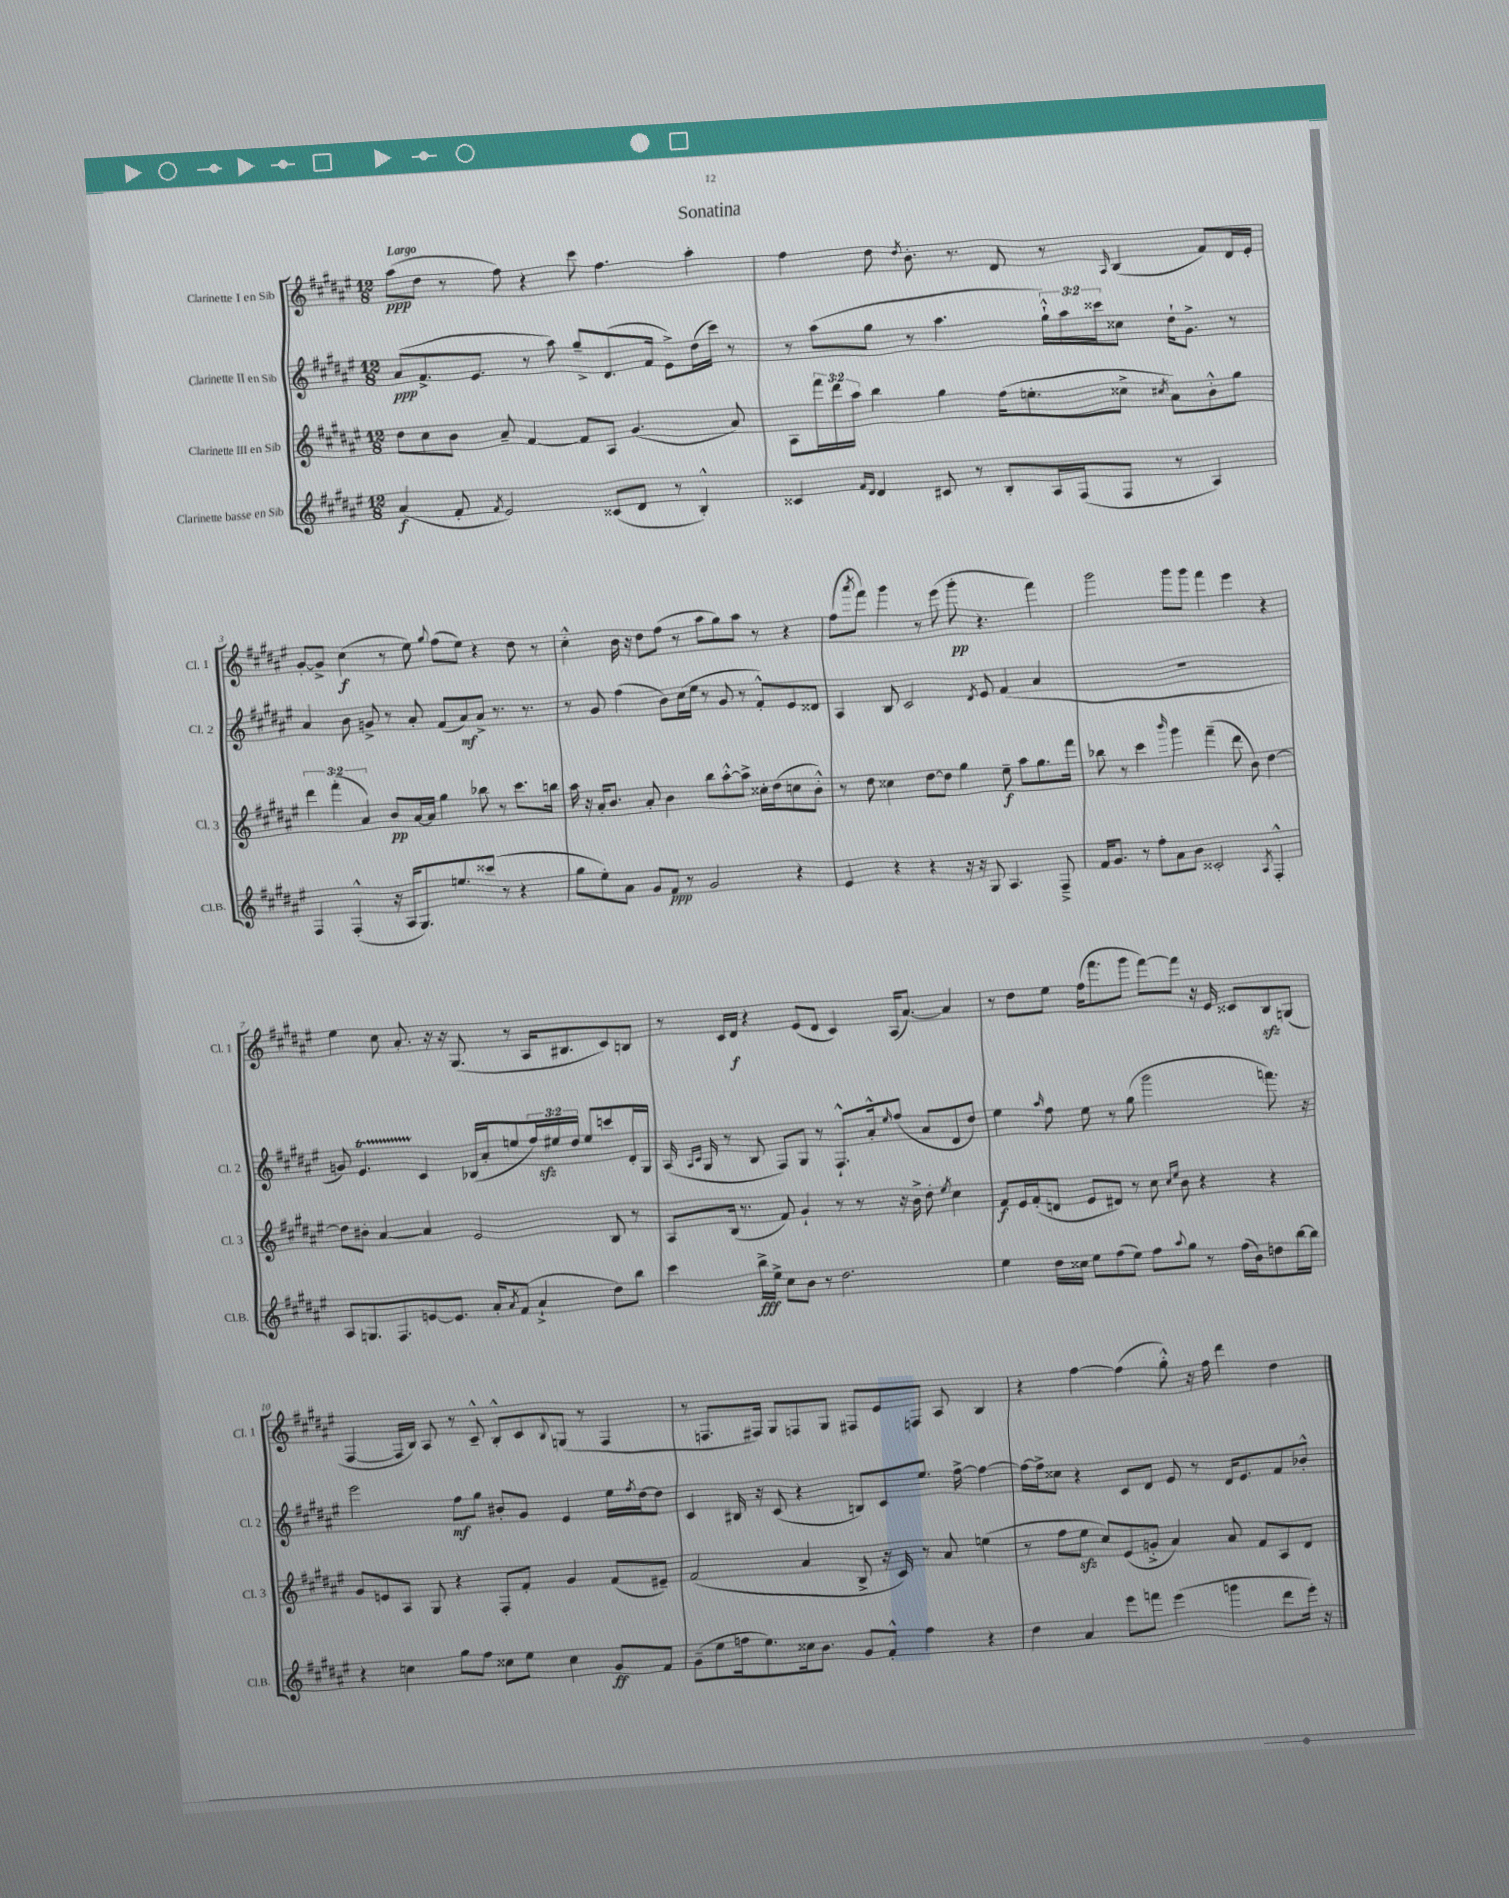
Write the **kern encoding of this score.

**kern	**dynam	**kern	**dynam	**kern	**dynam	**kern	**dynam
*part4	*part4	*part3	*part3	*part2	*part2	*part1	*part1
*staff4	*staff4	*staff3	*staff3	*staff2	*staff2	*staff1	*staff1
*I"Clarinette basse en Sib	*	*I"Clarinette III en Sib	*	*I"Clarinette II en Sib	*	*I"Clarinette I en Sib	*
*I'Cl.B.	*	*I'Cl. 3	*	*I'Cl. 2	*	*I'Cl. 1	*
*clefG2	*	*clefG2	*	*clefG2	*	*clefG2	*
*k[f#c#g#d#a#e#]	*	*k[f#c#g#d#a#e#]	*	*k[f#c#g#d#a#e#]	*	*k[f#c#g#d#a#e#]	*
*M12/8	*	*M12/8	*	*M12/8	*	*M12/8	*
=1	=1	=1	=1	=1	=1	=1	=1
!	!	!	!	!	!	!LO:TX:a:B:t=Largo	!
(4a#/	f	8dd#\L	.	(8a#/L	ppp	(8aa#\L	ppp
.	.	8cc#\	.	8.f#^/	.	8dd#\J	.
8f#'/	.	8b\J	.	.	.	8r	.
.	.	.	.	8.e#/J	.	.	.
8qf#/	.	.	.	.	.	.	.
2e#/)	.	8a#~/	.	.	.	8ff#\)	.
.	.	[4f#/	.	8r	.	4r	.
.	.	.	.	8aa#\)	.	.	.
.	.	8f#/L]	.	8gg#~^/L	.	8ccc#\	.
(8c##X/L	.	8A#/J	.	(8.d#/	.	4.ff#\	.
8d#/J	.	(4.g#/	.	.	.	.	.
.	.	.	.	16f#/Jk	.	.	.
8r	.	.	.	8e#^\L)	.	.	.
4B'^^/)	.	.	.	(16dd#\L	.	4aa#'\	.
.	.	.	.	16ccc#\JJ)	.	.	.
.	.	8a#/)	.	8r	.	.	.
=2	=2	=2	=2	=2	=2	=2	=2
4c##X/	.	8A#\L	.	8r	.	4ff#\	.
.	.	24fff#\L	.	(8aa#\L	.	.	.
.	.	24ddd#\	.	.	.	.	.
.	.	24aa#\JJ	.	.	.	.	.
16qqf#/LL	.	.	.	.	.	.	.
16qqd#/JJ	.	.	.	.	.	.	.
4d#/	.	4bb\	.	8gg#\J	.	8dd#\	.
.	.	.	.	.	.	8qdd#/	.
.	.	.	.	8r	.	8.b'\	.
8c#X/	.	4gg#\	.	4.aa#\	.	.	.
.	.	.	.	.	.	8.r	.
8r	.	.	.	.	.	.	.
8B'/L	.	(16ff#\KL	.	.	.	8d#/	.
.	.	8.een'\	.	.	.	.	.
16A#/L	.	.	.	24gg#`^^\LL)	.	8r	.
.	.	.	.	24aa#\	.	.	.
(16F#/J	.	.	.	.	.	.	.
.	.	.	.	24ccc##X\J	.	.	.
.	.	.	.	.	.	16qqA#/	.
8F#/J	.	8cc##X^\J	.	8cc##X\J	.	(4B/	.
.	.	8qcc#X/	.	.	.	.	.
8r	.	8a#\L)	.	16dd#`\KL	.	.	.
.	.	.	.	8.g#^\J	.	.	.
4A#/)	.	8b'^^\	.	.	.	8f#/L)	.
.	.	8gg#\J	.	8r	.	16d#/L	.
.	.	.	.	.	.	16e#'/JJ	.
!!LO:LB:g=z
=3	=3	=3	=3	=3	=3	=3	=3
4F#/	.	6ddd#\	.	4a#/	.	[8g#'/L	.
.	.	.	.	.	.	8g#^/J]	.
.	.	(6fff#'\	.	.	.	.	.
(4F#'^^/	.	.	.	8b\	.	(4cc#\	f
.	.	6a#/)	.	.	.	.	.
.	.	.	.	8gn^/	.	.	.
16r	.	8b/L	pp	8r	.	8r	.
16A#/KL	.	.	.	.	.	.	.
8.G#/)	.	[16a#/L	.	8a#'/	.	8ee#\)	.
.	.	16a#/JJ]	.	.	.	.	.
.	.	.	.	.	.	8qqgg#/	.
.	.	4gg#\	.	(8f#/L	.	(8ff#\L	.
8.een/	.	.	.	.	.	.	.
.	.	.	.	8a#/)	mf	8ee#\J)	.
(8ccc##X/J	.	8bb-X\	.	8a#^/J	.	4r	.
8r	.	8r	.	8.r	.	.	.
4r	.	8.ccc#\L	.	.	.	8dd#\	.
.	.	.	.	8.r	.	.	.
.	.	.	.	.	.	8r	.
.	.	16bbn\Jk	.	.	.	.	.
=4	=4	=4	=4	=4	=4	=4	=4
8gg#\L	.	16aa#\	.	8r	.	4cc#'^^\	.
.	.	16r	.	.	.	.	.
8ee#'\)	.	16a#'/KL	.	8g#/	.	.	.
.	.	8.b/J	.	.	.	.	.
8a#\J	.	.	.	(4ff#\	.	16b\	.
.	.	.	.	.	.	16r	.
8g#/L	.	8a#'/	.	.	.	8dd#\L	.
8f#/J	ppp	4b\	.	8b\L)	.	(8ff#\J	.
8r	.	.	.	(16cc#\L	.	8r	.
.	.	.	.	16ee#\JJ	.	.	.
2g#/	.	8bb\L	.	8r	.	8aa#\L	.
.	.	[8aa#'^^\	.	8g#/	.	8gg#\)	.
.	.	8aa#^\J]	.	8r	.	8aa#\J	.
.	.	16cc##X'\LL	.	8f#'^^/L)	.	8r	.
.	.	(16dd#\J	.	.	.	.	.
4r	.	8ccn\	.	8e#/	.	4r	.
.	.	8b'^^\J)	.	8d##X/J	.	.	.
=5	=5	=5	=5	=5	=5	=5	=5
4e#/	.	8r	.	4A#/	.	(8ff#\L	.
.	.	.	.	.	.	8qaaa#/	.
.	.	8dd#\	.	.	.	8fff#\J)	.
4r	.	4cc##X\	.	8B/	.	4ggg#\	.
.	.	.	.	2c#/	.	.	.
4r	.	[8dd#\L	.	.	.	8r	.
.	.	8dd#\J]	.	.	.	(8eee#\	.
16r	.	4gg#\	.	.	.	8ggg#'\	pp
16r	.	.	.	.	.	.	.
.	.	.	.	8qd#/	.	.	.
8G#/	.	.	.	8e#/	.	4.r	.
4.A#/	.	8ee#~\	f	(4f#/	.	.	.
.	.	8aa#\L	.	.	.	.	.
.	.	8.gg#\	.	4a#/	.	4fff#\)	.
8F#~^/	.	.	.	.	.	.	.
.	.	16fff#\Jk	.	.	.	.	.
=6	=6	=6	=6	=6	=6	=6	=6
16f#/KL	.	8bb-X\	.	1.r	.	2ggg#\	.
8.g#/J	.	.	.	.	.	.	.
.	.	8r	.	.	.	.	.
8r	.	4ccc#\	.	.	.	.	.
8ff#'\L	.	.	.	.	.	.	.
.	.	16qqbbb/	.	.	.	.	.
8a#\	.	4ggg#\	.	.	.	8ggg#\L	.
8b\J	.	.	.	.	.	8ggg#\J	.
2c##X'/	.	(4fff#~\	.	.	.	4fff#\	.
.	.	8ddd#\	.	.	.	4eee#\	.
.	.	8b\)	.	.	.	.	.
8qA#/	.	.	.	.	.	.	.
4F#'^^/	.	[4dd#\	.	.	.	4r	.
!!LO:LB:g=z
=7	=7	=7	=7	=7	=7	=7	=7
8A#/L	.	8dd#\L]	.	8gn/)	.	4ee#\	.
8.Gn/	.	8b#X'\J	.	4.e#t/	.	.	.
.	.	[4a#/	.	.	.	8cc#\	.
8.F#/	.	.	.	.	.	.	.
.	.	.	.	.	.	8.a#'/	.
[8en/	.	4a#/]	.	4c#/	.	.	.
.	.	.	.	.	.	16r	.
8.e/J]	.	.	.	.	.	16r	.
.	.	.	.	.	.	(8.G#/	.
.	.	2e#/	.	(16B-X/LL	.	.	.
16a#'/KL	.	.	.	16a#'/J	.	.	.
8qa#/	.	.	.	.	.	.	.
(8f#/J	.	.	.	8een/	.	8r	.
4a#`^/	.	.	.	24ff#/L)	.	16A#/KL	.
.	.	.	.	24ee#Xzz/	.	.	.
.	.	.	.	.	.	8.B#X/	.
.	.	.	.	24dd#/JJ	.	.	.
.	.	.	.	8ee#/L	.	.	.
8dd#\L)	.	8B/	.	8cccn/	.	8c#/)	.
8bb\J	.	8r	.	16d#'/L	.	8Bn/J	.
.	.	.	.	16G#/JJ	.	.	.
=8	=8	=8	=8	=8	=8	=8	=8
4ccc#\	.	8A#/L	.	(16A#/	.	8r	.
.	.	.	.	16qqA#/LL	.	.	.
.	.	.	.	16qqc#/JJ	.	.	.
.	.	.	.	16G#/	.	.	.
.	.	(16B/Jk	.	8r	.	16c#/LL	.
.	.	8.r	.	.	.	16d#/JJ	f
16bb^\LL	fff	.	.	8B/	.	4r	.
16ee#^\JJ	.	.	.	.	.	.	.
8cc#\L	.	8f#/)	.	8F#/L)	.	.	.
8b\J	.	4g#`/	.	8G#/J	.	(8e#/L	.
8r	.	.	.	8r	.	8d#/J	.
2.dd#\	.	8r	.	8.F#`^^/L	.	4c#/)	.
.	.	8r	.	.	.	.	.
.	.	.	.	16a#'^^/k	.	.	.
.	.	.	.	16qqee#/	.	.	.
.	.	16r	.	(8ff#/J	.	(16A#/KL	.
.	.	16b^\	.	.	.	[8.a#/J)	.
.	.	8dd#'\	.	8a#/L	.	.	.
.	.	8qee#/	.	.	.	.	.
.	.	4cc#\	.	8d#/	.	4a#/]	.
.	.	.	.	8dd#/J)	.	.	.
=9	=9	=9	=9	=9	=9	=9	=9
4ee#\	.	8f#/L	f	4ee#\	.	8r	.
.	.	16e#/L	.	.	.	8dd#\L	.
.	.	(16f#'/J	.	.	.	.	.
.	.	.	.	16qqaa#/	.	.	.
16dd#\LL	.	8dn/J	.	8ff#\	.	8ee#\J	.
16cc##X\JJ	.	.	.	.	.	.	.
8ee#\L	.	8e#/L	.	8ee#\	.	(16ff#\KL	.
.	.	.	.	.	.	8.fff#\	.
(8ff#\	.	8d#X/J)	.	8r	.	.	.
8ee#\J)	.	8r	.	(8gg#\	.	8ggg#\J	.
8ff#\L	.	8cc#\	.	2ggg#\	.	[8fff#\L)	.
.	.	16qqcc#/LL	.	.	.	.	.
8qqaa#/	.	16qqee#/JJ	.	.	.	.	.
8gg#\J	.	8b\	.	.	.	8fff#\J]	.
8r	.	4r	.	.	.	16r	.
.	.	.	.	.	.	16e#/	.
(16ff#\LL	.	.	.	.	.	8c##X/L	.
16b\J)	.	.	.	.	.	.	.
8ddn\	.	4r	.	8.fffn\)	.	8Bzz/	.
[16bb\L	.	.	.	.	.	(8Gn/J	.
16bb\JJ]	.	.	.	16r	.	.	.
!!LO:LB:g=z
=10	=10	=10	=10	=10	=10	=10	=10
4r	.	8g#/L	.	2eee#\	.	[4F#/	.
.	.	8en/	.	.	.	.	.
4ccn\	.	8A#/J	.	.	.	16F#/LL]	.
.	.	.	.	.	.	16B/JJ)	.
.	.	8G#/	.	.	.	8A#/	.
8gg#\L	.	4r	.	8ff#\L	mf	8r	.
8ff#\J	.	.	.	8gg#\J	.	8c#~^^/	.
8cc##X\L	.	8F#'/L	.	8b#X'/L	.	8B'^^/L	.
8ee#\J	.	8f#'/J	.	8g#/J	.	8c#/	.
.	.	.	.	.	.	8qqB/	.
4cc##\	.	4g#/	.	4e#/	.	(8Gn/J	.
.	.	.	.	.	.	8r	.
8g#/L	ff	(8f#/L	.	16ee#\LL	.	4F#/	.
.	.	.	.	8qff#/	.	.	.
.	.	.	.	[16dd#\J	.	.	.
8f#/J	.	8e#X~/J)	.	8dd#\J]	.	.	.
=11	=11	=11	=11	=11	=11	=11	=11
(8g#~\L	.	(2f#/	.	4c#/	.	8r	.
8ee#\	.	.	.	.	.	8.Fn/L	.
16ffn\k	.	.	.	16B#X/	.	.	.
8.ee#\)	.	.	.	16r	.	16F#X/Jk)	.
.	.	.	.	(8c#/	.	8G#/L	.
16cc##X\k	.	4a#/	.	4r	.	8Fn/	.
8.b\J	.	.	.	.	.	.	.
.	.	.	.	.	.	8G#/J	.
8g#/L	.	8B^/	.	8Bn/L)	.	8F#X/L	.
8f#'^^/J	.	16r	.	8c#/	.	8e#/	.
.	.	16c#/)	.	.	.	.	.
4ff\	.	8r	.	8.ee#/J	.	8Fn/J	.
.	.	8a#/	.	.	.	8A#/	.
.	.	.	.	[16ff#^\	.	.	.
4r	.	(4een\	.	4ff#\_	.	4B/	.
=12	=12	=12	=12	=12	=12	=12	=12
4dd#\	.	8r	.	16ff#\LL_	.	4r	.
.	.	.	.	16ff#^\J]	.	.	.
.	.	8ff#\L	.	8cc##X\J	.	.	.
4a#/	.	8ee#zz\J	.	4r	.	[4ff#\	.
.	.	8cc#/L)	.	.	.	.	.
8eee#\L	.	(8e#/	.	8c#/L	.	(4ff#\]	.
8fffn\J	.	8gn'^/J	.	8d#/J	.	.	.
(4eee#\	.	4a#/)	.	8e#/	.	8gg#'^^\)	.
.	.	.	.	8r	.	16r	.
.	.	.	.	.	.	16ff#\	.
4gggn\	.	8a#/	.	16d#/KL	.	4ddd#\	.
.	.	.	.	8.e#/	.	.	.
.	.	8f#/L	.	.	.	.	.
8ddd#\L	.	8A#/	.	8f#/	.	4dd#\	.
16eee#'\Jk)	.	8d#/J	.	8b-X'^^/J	.	.	.
16r	.	.	.	.	.	.	.
==	==	==	==	==	==	==	==
*-	*-	*-	*-	*-	*-	*-	*-
